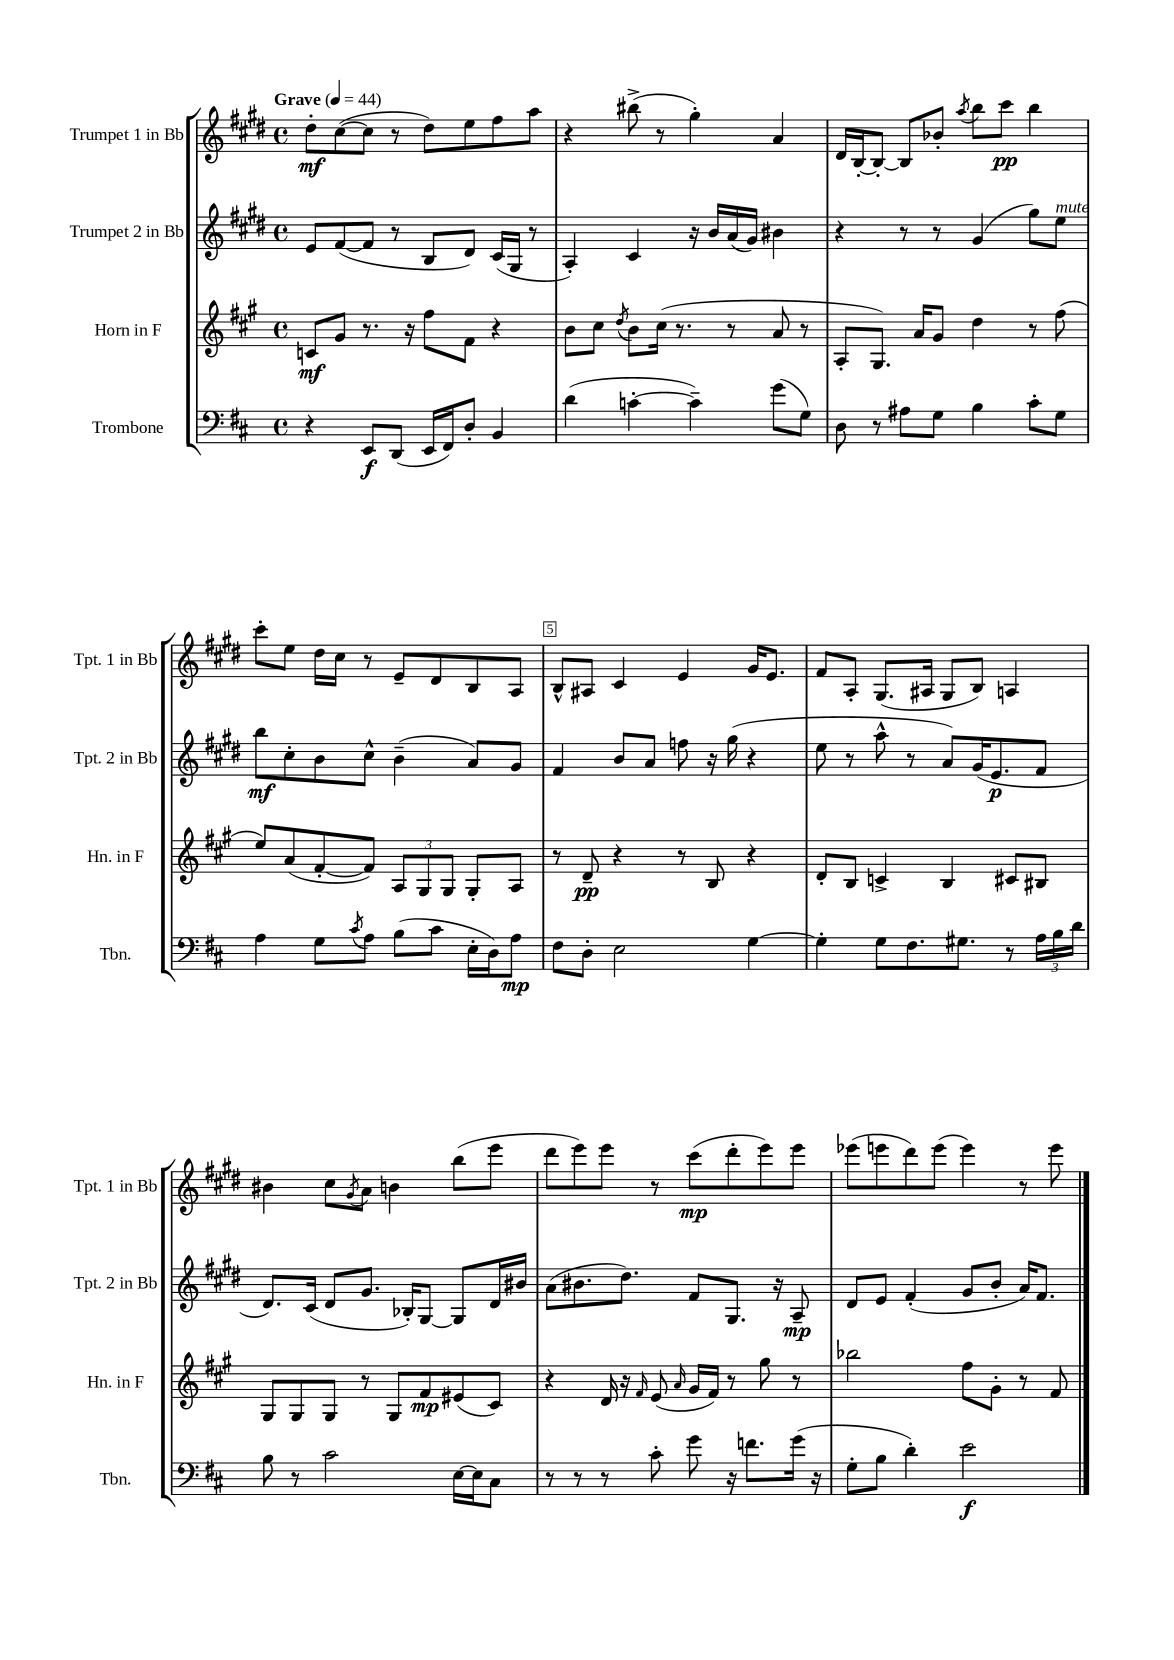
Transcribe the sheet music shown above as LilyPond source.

<<
\new StaffGroup <<
\new Staff = "s0" \with { instrumentName = "Trumpet 1 in Bb" shortInstrumentName = "Tpt. 1 in Bb" } {
    \clef treble \key e \major \defaultTimeSignature \time 4/4 \tempo "Grave" 4 = 44
    dis''8-.\mf cis''8~( cis''8 r8 dis''8) e''8 fis''8 a''8 |
    r4 bis''8->( r8 gis''4-.) a'4 |
    dis'16 b16~-. b8~-. b8 bes'8-. \acciaccatura { a''8 } b''8 cis'''8\pp b''4 |
    cis'''8-. e''8 dis''16 cis''16 r8 e'8-- dis'8 b8 a8 |
    b8-^ ais8 cis'4 e'4 gis'16 e'8. |
    fis'8 a8-. gis8.( ais16 gis8 b8) a4 |
    bis'4 cis''8 \acciaccatura { gis'8 } a'8 b'4 b''8( e'''8 |
    dis'''8 e'''8) e'''8 r8 cis'''8\mp( dis'''8-. e'''8) e'''8 |
    ees'''8( e'''8 dis'''8) e'''8( e'''4) r8 e'''8 \bar "|." |
}
\new Staff = "s1" \with { instrumentName = "Trumpet 2 in Bb" shortInstrumentName = "Tpt. 2 in Bb" } {
    \clef treble \key e \major \defaultTimeSignature \time 4/4
    e'8 fis'8~( fis'8 r8 b8 dis'8) cis'16( gis16 r8 |
    a4-.) cis'4 r16 b'16 a'16( gis'16) bis'4 |
    r4 r8 r8 gis'4( gis''8) e''8^\markup { \italic "mute" } |
    b''8\mf cis''8-. b'8 cis''8-^ b'4--( a'8) gis'8 |
    fis'4 b'8 a'8 f''8 r16 gis''16( r4 |
    e''8 r8 a''8-^ r8 a'8) gis'16( e'8.\p fis'8 |
    dis'8.) cis'16( dis'8 gis'8. bes16-.) gis8~ gis8 dis'16 bis'16 |
    a'8( bis'8. dis''8.) fis'8 gis8. r16 a8--\mp |
    dis'8 e'8 fis'4-.( gis'8 b'8-. a'16) fis'8. \bar "|." |
}
\new Staff = "s2" \with { instrumentName = "Horn in F" shortInstrumentName = "Hn. in F" } {
    \clef treble \key a \major \defaultTimeSignature \time 4/4
    c'8\mf gis'8 r8. r16 fis''8 fis'8 r4 |
    b'8 cis''8 \acciaccatura { d''8 } b'8 cis''16( r8. r8 a'8 r8 |
    a8-. gis8.) a'16 gis'8 d''4 r8 fis''8( |
    e''8) a'8( fis'8~-. fis'8) \tuplet 3/2 { a8 gis8 gis8 } gis8-. a8 |
    r8 d'8--\pp r4 r8 b8 r4 |
    d'8-. b8 c'4-> b4 cis'8 bis8 |
    gis8 gis8 gis8 r8 gis8 fis'8\mp eis'8( cis'8) |
    r4 d'16 r16 \grace { fis'16 } e'8( \grace { a'16 } gis'16 fis'16) r8 gis''8 r8 |
    bes''2 fis''8 gis'8-. r8 fis'8 \bar "|." |
}
\new Staff = "s3" \with { instrumentName = "Trombone" shortInstrumentName = "Tbn." } {
    \clef bass \key d \major \defaultTimeSignature \time 4/4
    r4 e,8\f d,8( e,16 fis,16) d8-. b,4 |
    d'4( c'4~-. c'4--) g'8( g8) |
    d8 r8 ais8 g8 b4 cis'8-. g8 |
    a4 g8 \acciaccatura { cis'8 } a8 b8( cis'8 e16-. d16) a8\mp |
    fis8 d8-. e2 g4~ |
    g4-. g8 fis8. gis8. r8 \tuplet 3/2 { a16 b16 d'16 } |
    b8 r8 cis'2 e16~ e16 cis8 |
    r8 r8 r8 cis'8-. g'8 r16 f'8. g'16( r16 |
    g8-. b8 d'4-.) e'2\f \bar "|." |
}
>>
>>
\layout { \context { \Score \override BarNumber.break-visibility = ##(#f #t #t) barNumberVisibility = #(every-nth-bar-number-visible 5) \override BarNumber.stencil = #(make-stencil-boxer 0.1 0.3 ly:text-interface::print) } }
